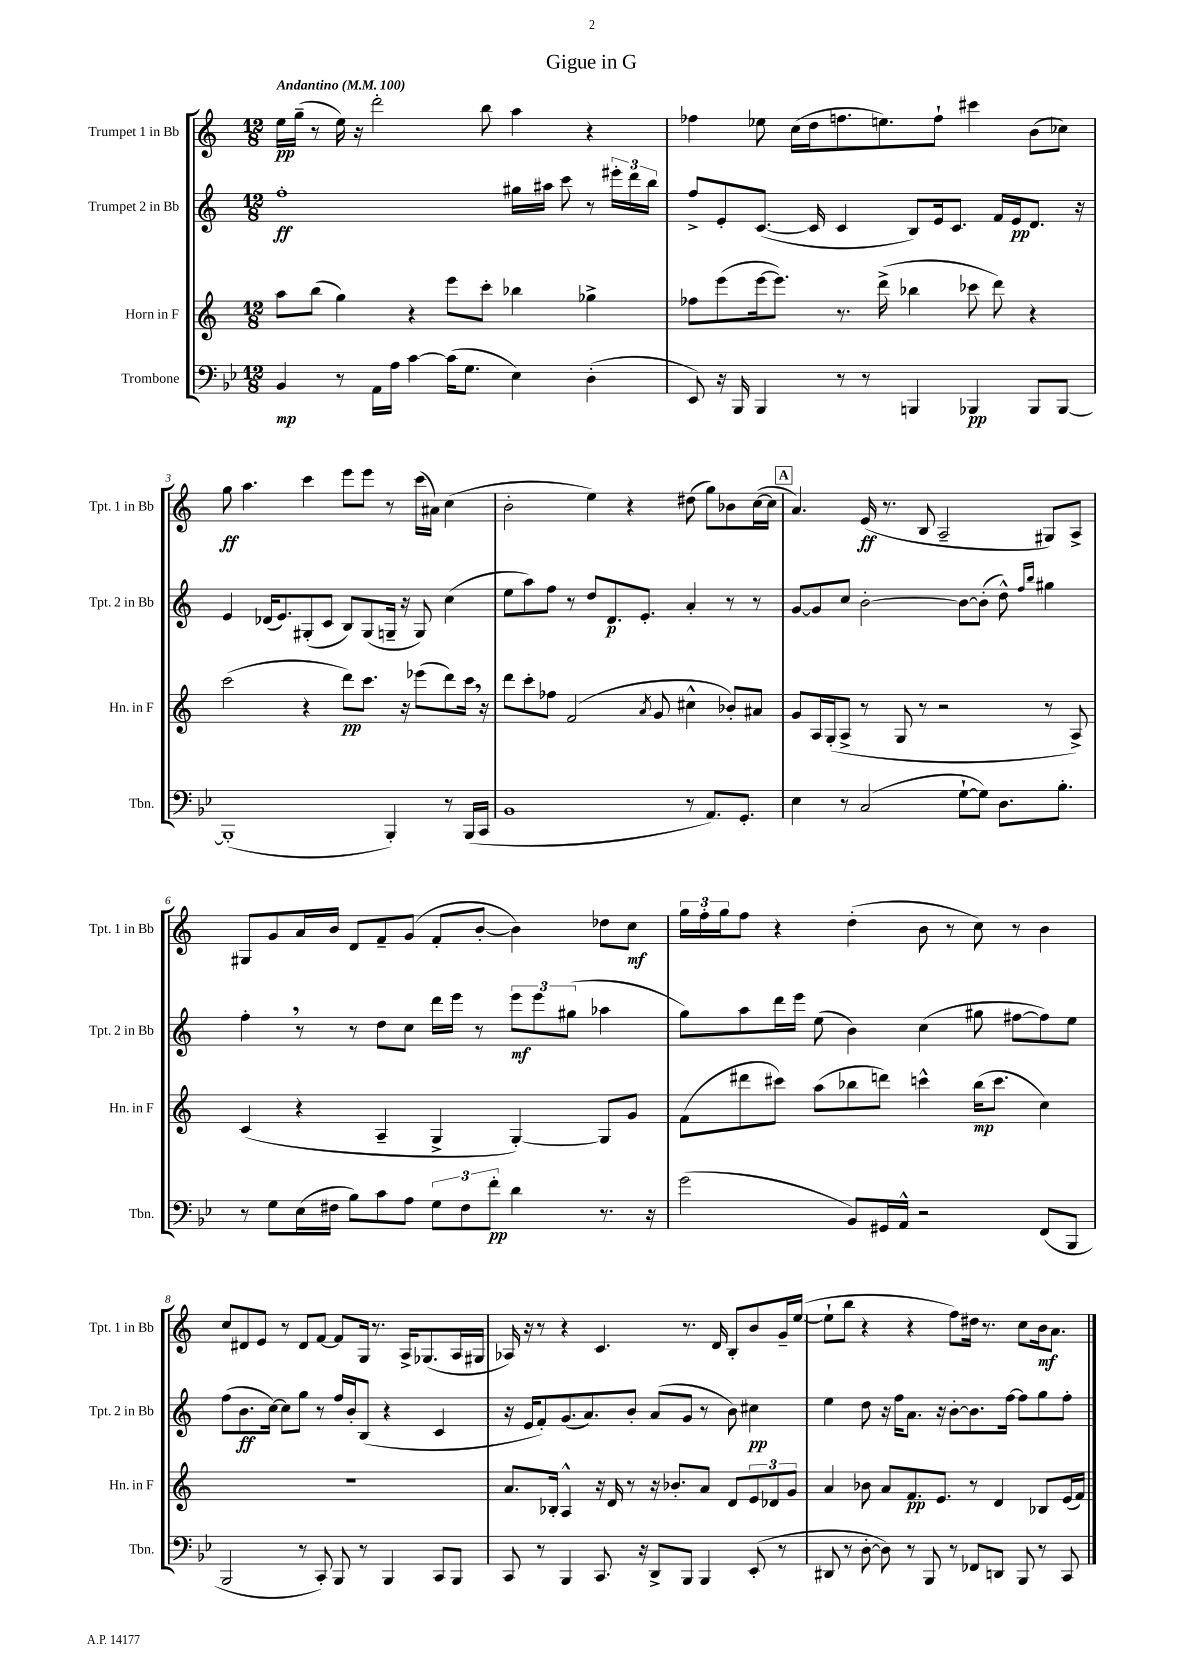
\header { title = "Gigue in G" }
<<
\new StaffGroup <<
\new Staff = "s0" \with { instrumentName = "Trumpet 1 in Bb" shortInstrumentName = "Tpt. 1 in Bb" } {
    \clef treble \key c \major \numericTimeSignature \time 12/8 \tempo "Andantino" 4 = 100
    e''16\pp g''16--( r8 e''16) r16 d'''2-. b''8 a''4 r4 |
    fes''4 ees''8 c''16( d''16 f''8. e''8.) f''8-! cis'''4 b'8( ces''8) |
    g''8\ff a''4. c'''4 e'''8 e'''8 r8 c'''16( ais'16) c''4( |
    b'2-. e''4) r4 dis''8( g''8) bes'8 c''16~( c''16 |
    \mark \markup { \box "A" } a'4.) e'16\ff( r8. b8 a2-- gis8) a8-> |
    gis8 g'8 a'16 b'16 d'8 f'8-- g'8( f'8-. b'8~-. b'4) des''8 c''8\mf |
    \tuplet 3/2 { g''16 f''16-. g''16 } f''8 r4 d''4-.( b'8 r8 c''8) r8 b'4 |
    c''8 dis'8 e'8 r8 dis'8 f'8~ f'8 g16 r8. a16-> ges8.( a16 gis16 |
    aes16) r16 r8 r4 c'4. r8. d'16 b8-. b'8 g'16-- e''16~( |
    e''8-! b''8 r4 r4 f''8) dis''16 r8. c''8 b'16\mf a'8. \bar "|." |
}
\new Staff = "s1" \with { instrumentName = "Trumpet 2 in Bb" shortInstrumentName = "Tpt. 2 in Bb" } {
    \clef treble \key c \major \numericTimeSignature \time 12/8
    f''1-.\ff gis''16 ais''16 c'''8 r8 \tuplet 3/2 { eis'''16-. d'''16 b''16 } |
    f''8-> e'8-. c'8.~( c'16 c'4 b8) e'16 c'8. f'16 e'16\pp d'8. r16 |
    e'4 des'16( e'8.) gis8-.( c'8 b8) gis8( g16-- r16 g8) c''4( |
    e''8 a''8) f''8 r8 d''8 d'8.\p e'8.-. a'4-. r8 r8 |
    \mark \markup { \box "A" } g'8~ g'8 c''8 b'2~-. b'8~ b'8-.( d''8-^) \grace { f''16 b''16 } gis''4 |
    f''4-. \breathe r8 r8 d''8 c''8 d'''16 e'''16 r8 \tuplet 3/2 { e'''8\mf e'''8 gis''8( } aes''4 |
    g''8) a''8 d'''16 e'''16 e''8( b'4) c''4( gis''8 fis''8~ fis''8) e''8 |
    f''8( b'8.\ff c''16~) c''8 g''8 r8 f''16 b'16-. b8( r4 c'4 |
    r16 e'16 f'8-.) g'8.( a'8.) b'8-. a'8( g'8 r8 b'8) cis''4\pp |
    e''4 d''8 r16 f''16 a'8. r16 b'8~-. b'8. f''16~ f''8 g''8 f''8-. \bar "|." |
}
\new Staff = "s2" \with { instrumentName = "Horn in F" shortInstrumentName = "Hn. in F" } {
    \clef treble \key c \major \numericTimeSignature \time 12/8
    a''8 b''8( g''4) r4 e'''8 c'''8-. bes''4 ges''4-> |
    fes''8 e'''8( e'''16~ e'''8.) r8. d'''16->( bes''4 ces'''8 d'''8) r4 |
    c'''2( r4 d'''8\pp) c'''8. r16 ees'''8( d'''8) c'''16 \breathe r16 |
    d'''8 c'''8-. fes''8 f'2( \acciaccatura { a'8 } g'8 cis''4-^ bes'8-.) ais'8 |
    \mark \markup { \box "A" } g'8 a16 g16-.( a8-> r8 g8 r8 r2 r8 a8->) |
    c'4( r4 a4-- g4-> g4~-.) g8 g'8 |
    f'8( dis'''8 cis'''8) a''8( bes''8 d'''8) c'''4-^ bes''16\mp( c'''8. c''4) |
    R1. |
    a'8. bes16-. a4-^ r16 d'16 r8 r16 bes'8.-. a'8 d'8 \tuplet 3/2 { e'8 des'8 g'8 } |
    a'4 bes'8 a'8 f'8.\pp e'8. r8 d'4 bes8 e'16( f'16) \bar "|." |
}
\new Staff = "s3" \with { instrumentName = "Trombone" shortInstrumentName = "Tbn." } {
    \clef bass \key bes \major \numericTimeSignature \time 12/8
    bes,4\mp r8 a,16 a16 c'4~ c'16( g8. ees4) d4-.( |
    ees,8) r16 bes,,16 bes,,4 r8 r8 b,,4 bes,,4\pp bes,,8 bes,,8~ |
    bes,,1-.( bes,,4-.) r8 bes,,16( c,16 |
    bes,1 r8 a,8.) g,8.-. |
    \mark \markup { \box "A" } ees4 r8 c2( g8~-! g8) d8. bes8.-. |
    r8 g8 ees16( fis16 bes8) c'8 a8 \tuplet 3/2 { g8 fis8 f'8-.\pp } d'4 r8. r16 |
    g'2( bes,8) gis,16 a,16-^ r2 f,8( bes,,8 |
    bes,,2 r8 c,8-.) bes,,8 r8 bes,,4 c,8 bes,,8 |
    c,8 r8 bes,,4 c,8. r16 d,8-> bes,,8 bes,,4 ees,8-.( r8 |
    dis,8 r8 d8~-. d8) r8 bes,,8 r8 fes,8 d,8 bes,,8 r8 c,8 \bar "|." |
}
>>
>>
